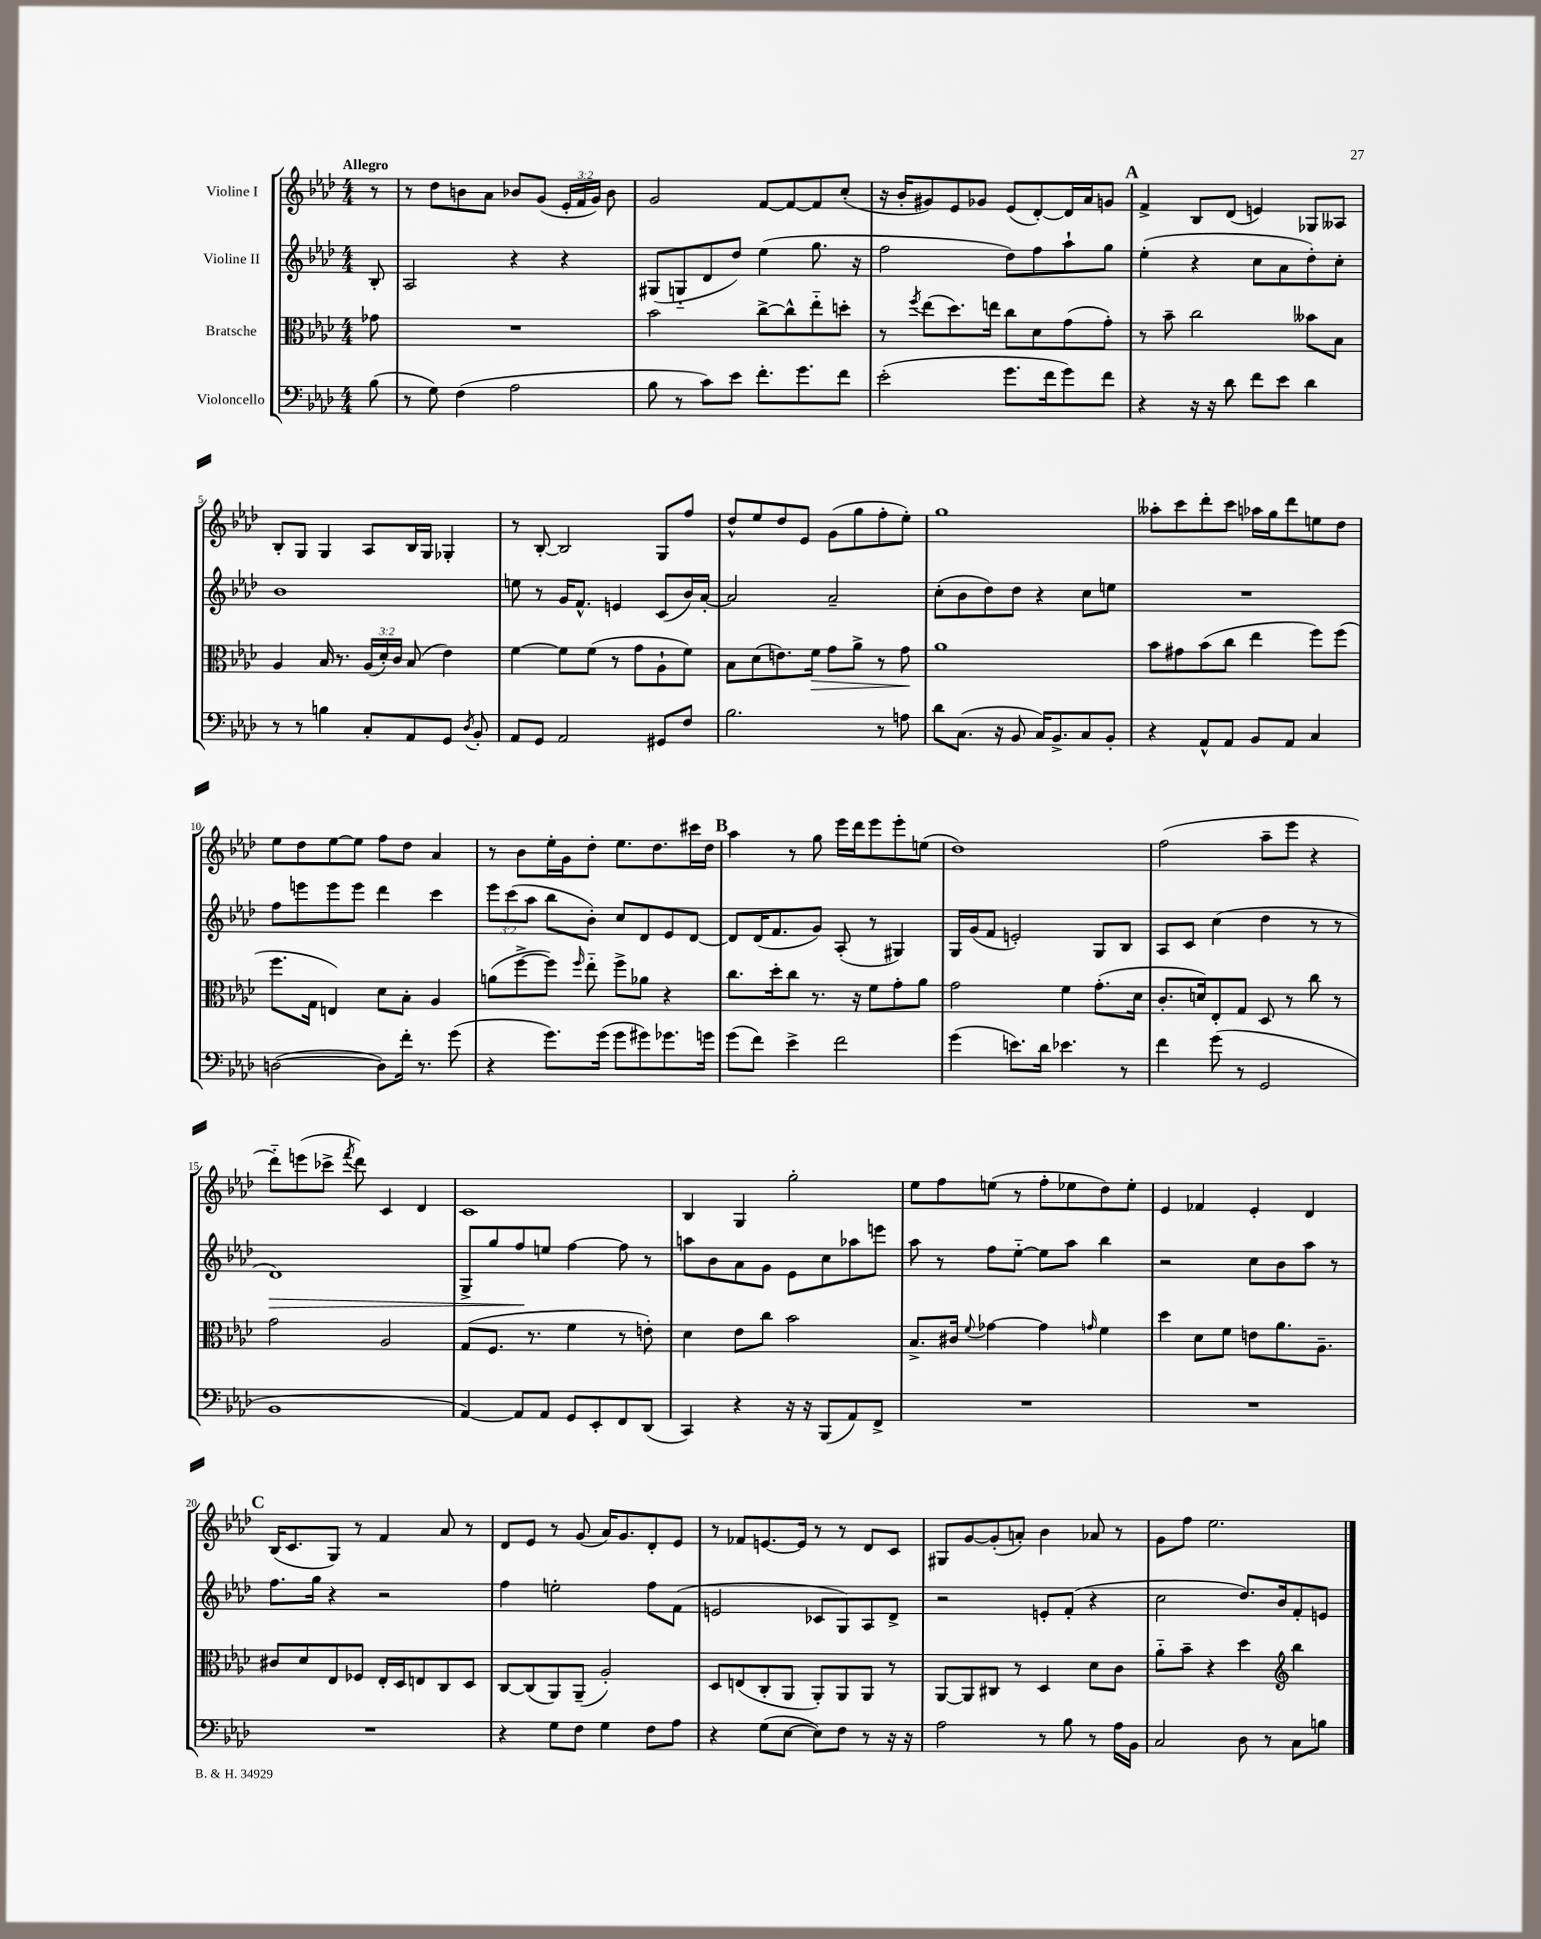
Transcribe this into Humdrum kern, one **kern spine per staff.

**kern	**kern	**kern	**kern
*staff4	*staff3	*staff2	*staff1
*clefF4	*clefC3	*clefG2	*clefG2
*k[b-e-a-d-]	*k[b-e-a-d-]	*k[b-e-a-d-]	*k[b-e-a-d-]
*M4/4	*M4/4	*M4/4	*M4/4
(8B-	8g-	8B-'	8r
=	=	=	=
8r	1r	2A-	8r
8G)	.	.	8dd-
(4F	.	.	8b
.	.	.	8a-
2A-	.	4r	8b-
.	.	.	(8g
.	.	4r	24e-'
.	.	.	24f
.	.	.	24g)
.	.	.	8b-
=	=	=	=
8B-	2b-	(8G#	2g
8r	.	8G'~	.
8c)	.	8d-	.
8e-	.	8dd-)	.
8.f'	[8cc^	(4ee-	[8f
.	8cc^^]	.	8f_
8.g	.	.	.
.	8ee-'~	8.gg	8f]
8f	8dd'	.	(8cc'
.	.	16r	.
=	=	=	=
(2e-'	8r	2ff	16r
.	.	.	16b-'
.	8qff	.	.
.	(8ee-	.	8g#)
.	8.dd-)	.	8e-
.	.	.	8g-
.	16ee	.	.
8.g	8cc	8dd-)	(8e-
.	8d-	8ff	[8d-')
16f	.	.	.
8g)	(8g	8aa-`	16d-]
.	.	.	16a-
8f	8g')	8gg	8g
=	=	=	=
4r	8r	(4ee-'	4f^
.	8b-~	.	.
16r	2cc	4r	8B-
16r	.	.	.
8d-	.	.	(8d-
8f	.	8cc	4e)
8e-	.	8a-	.
4d-	8b--	8dd-')	8G-
.	8B-	8cc'	8A--
=	=	=	=
8r	4A-	1b-	8B-'
8r	.	.	8G
4B	16B-	.	4G
.	8.r	.	.
8C'	(24A-	.	8A-
.	24d-')	.	.
.	24c	.	.
8AA-	(8B-	.	16B-
.	.	.	16G
8GG	4e-)	.	4G-'
8qD-	.	.	.
8BB-'	.	.	.
=	=	=	=
8AA-	[4f	8ee	8r
8GG	.	8r	[8B-'
2AA-	8f]	16g	2B-]
.	.	8.f^^	.
.	(8f	.	.
.	8r	4e	.
.	8g	.	.
8GG#	8A-`	(8c	8G
8F	8f)	16b-)	8ff
.	.	[16a-'	.
=	=	=	=
2.B-	8B-	2a-]	8dd-^^
.	(8d-	.	8ee-
.	8.e)	.	8dd-
.	.	.	8e-
.	16f	.	.
.	8g	2a-~	(8g
.	8a-^	.	8gg
8r	8r	.	8ff'
8A	8g	.	8ee-')
=	=	=	=
8d-	1a-	(8cc'	1gg
(8.C	.	8b-	.
.	.	8dd-)	.
16r	.	.	.
8BB-	.	8dd-	.
16C)	.	4r	.
8.BB-^	.	.	.
8C	.	8cc	.
8BB-'	.	8ee	.
=	=	=	=
4r	8b-	1r	8aa--'
.	8g#	.	8ccc
8AA-^^	(8b-	.	8ddd-'
8AA-	8cc	.	8ccc
8BB-	4ee-	.	16aa-
.	.	.	16gg
8AA-	.	.	8ddd-
4C	8ff)	.	8ee
.	(8ff	.	8dd-
=	=	=	=
([2D	8.ff	8ff	8ee-
.	.	8eee	8dd-
.	16G	.	.
.	4E)	8eee	[8ee-
.	.	8eee	8ee-]
8D])	8d-	4ddd-	8ff
16f'	8B-'	.	8dd-
8.r	.	.	.
.	4A-	4ccc	4a-
(8g	.	.	.
=	=	=	=
4r	(8a	12eee-	8r
.	.	(12ccc	.
.	[8ff^	.	8b-
.	.	12aa-	.
8.g)	8ff])	8bb-	16ee-'
.	.	.	16g
.	16qqff	.	.
.	8ee-'~	8b-')	8dd-'
(16g	.	.	.
8g	8ff^	8cc	8.ee-
8g#)	8a-	8d-	.
.	.	.	8.dd-
8.g-	4r	8e-	.
.	.	[8d-	16ccc#
16g	.	.	16dd-
=	=	=	=
(8g	8.cc	8d-]	4aa-
8f)	.	(16d-	.
.	16dd-'	8.f	.
4e-^	8cc	.	8r
.	8.r	8g)	8gg
2f	.	(8A-'	16eee-
.	16r	.	16ddd-
.	8f	8r	8eee-
.	8g'	4G#)	8eee-'
.	8a-	.	(8ee
=	=	=	=
(4g	2g	16G	1dd-)
.	.	(16g	.
.	.	8f	.
8.e)	.	2e')	.
16d-	.	.	.
4.e-	4f	.	.
.	(8.g'	8G	.
8r	.	8B-	.
.	16d-	.	.
=	=	=	=
4f	8.c'	8A-	(2ff
.	.	8c	.
.	16d)	.	.
(8g	8E-'	(4cc	.
8r	8G	.	.
2GG	8D-	4dd-	8aa-~
.	8r	.	8eee-
.	8cc	8r	4r
.	8r	8r	.
=	=	=	=
1BB-	2g	1d-)	8ddd-'~)
.	.	.	(8eee
.	.	.	8ccc-^
.	.	.	8qfff
.	.	.	8ddd-)
.	2A-	.	4c
.	.	.	4d-
=	=	=	=
[4AA-)	(8G	8G^	1c
.	8.F	8gg	.
8AA-]	.	8ff	.
.	8.r	.	.
8AA-	.	8ee	.
8GG	4f	[4ff	.
8EE-'	.	.	.
8FF	8r	8ff]	.
(8DD-	8e')	8r	.
=	=	=	=
4CC)	4d-	8aa	4B-
.	.	8b-	.
4r	8e-	8a-	4G
.	8cc	8g	.
16r	2b-	8e-	2gg'
16r	.	.	.
(8BBB-	.	8cc	.
8AA-)	.	8aa-	.
8FF^	.	8eee	.
=	=	=	=
1r	8.B-^	8aa-	8ee-
.	.	8r	8ff
.	16c#	.	.
.	8qqf	.	.
.	[4g-	8ff	(8ee
.	.	[8ee-'~	8r
.	4g-]	8ee-]	8ff'
.	.	8aa-	8ee-
.	16qqg	.	.
.	4f	4bb-	8dd-)
.	.	.	8ee-'
=	=	=	=
1r	4dd-	2r	4e-
.	8d-	.	4f-
.	8f	.	.
.	8e	8cc	4e-'
.	8.a-	8b-	.
.	.	8aa-	4d-
.	8.A-~	.	.
.	.	8r	.
=	=	=	=
1r	8c#	8.ff	(16B-
.	.	.	8.c
.	8d-	.	.
.	.	16gg	.
.	8E-	4r	8G)
.	8F-	.	8r
.	16E-'	2r	4f
.	16D-	.	.
.	8E	.	.
.	8C	.	8a-
.	8D-	.	8r
=	=	=	=
4r	[8C	4ff	8d-
.	(8C]	.	8e-
8G	8AA-)	2ee'	8r
8F	(8AA-~	.	(8g
4G	2A-')	.	16a-)
.	.	.	8.g
8F	.	8ff	8d-'
8A-	.	(8f	8e-
=	=	=	=
4r	8D-	2e	8r
.	(8E	.	8f-
(8G	8C'	.	[8.e
[8E-	8AA-	.	.
.	.	.	16e]
8E-])	8AA-')	8c-	8r
8F	8AA-	8G)	8r
8r	8AA-	8A-	8d-
16r	8r	8d-^	8c
16r	.	.	.
=	=	=	=
2A-	[8AA-	2r	8G#
.	8AA-]	.	[8g
.	8C#	.	(8g']
.	8r	.	8a')
8r	4D-	8e'	4b-
8B-	.	(8f'	.
8r	8d-	4r	8a-
16A-	8c	.	8r
16BB-	.	.	.
=	=	=	=
2C	8a-'~	2cc	8g
.	8b-~	.	8ff
.	4r	.	2.ee-
8D-	4dd-	8.dd-)	.
8r	.	.	.
.	.	16b-	.
*	*clefG2	*	*
8C	4bb-	8f'	.
8B	.	8e	.
==	==	==	==
*-	*-	*-	*-
